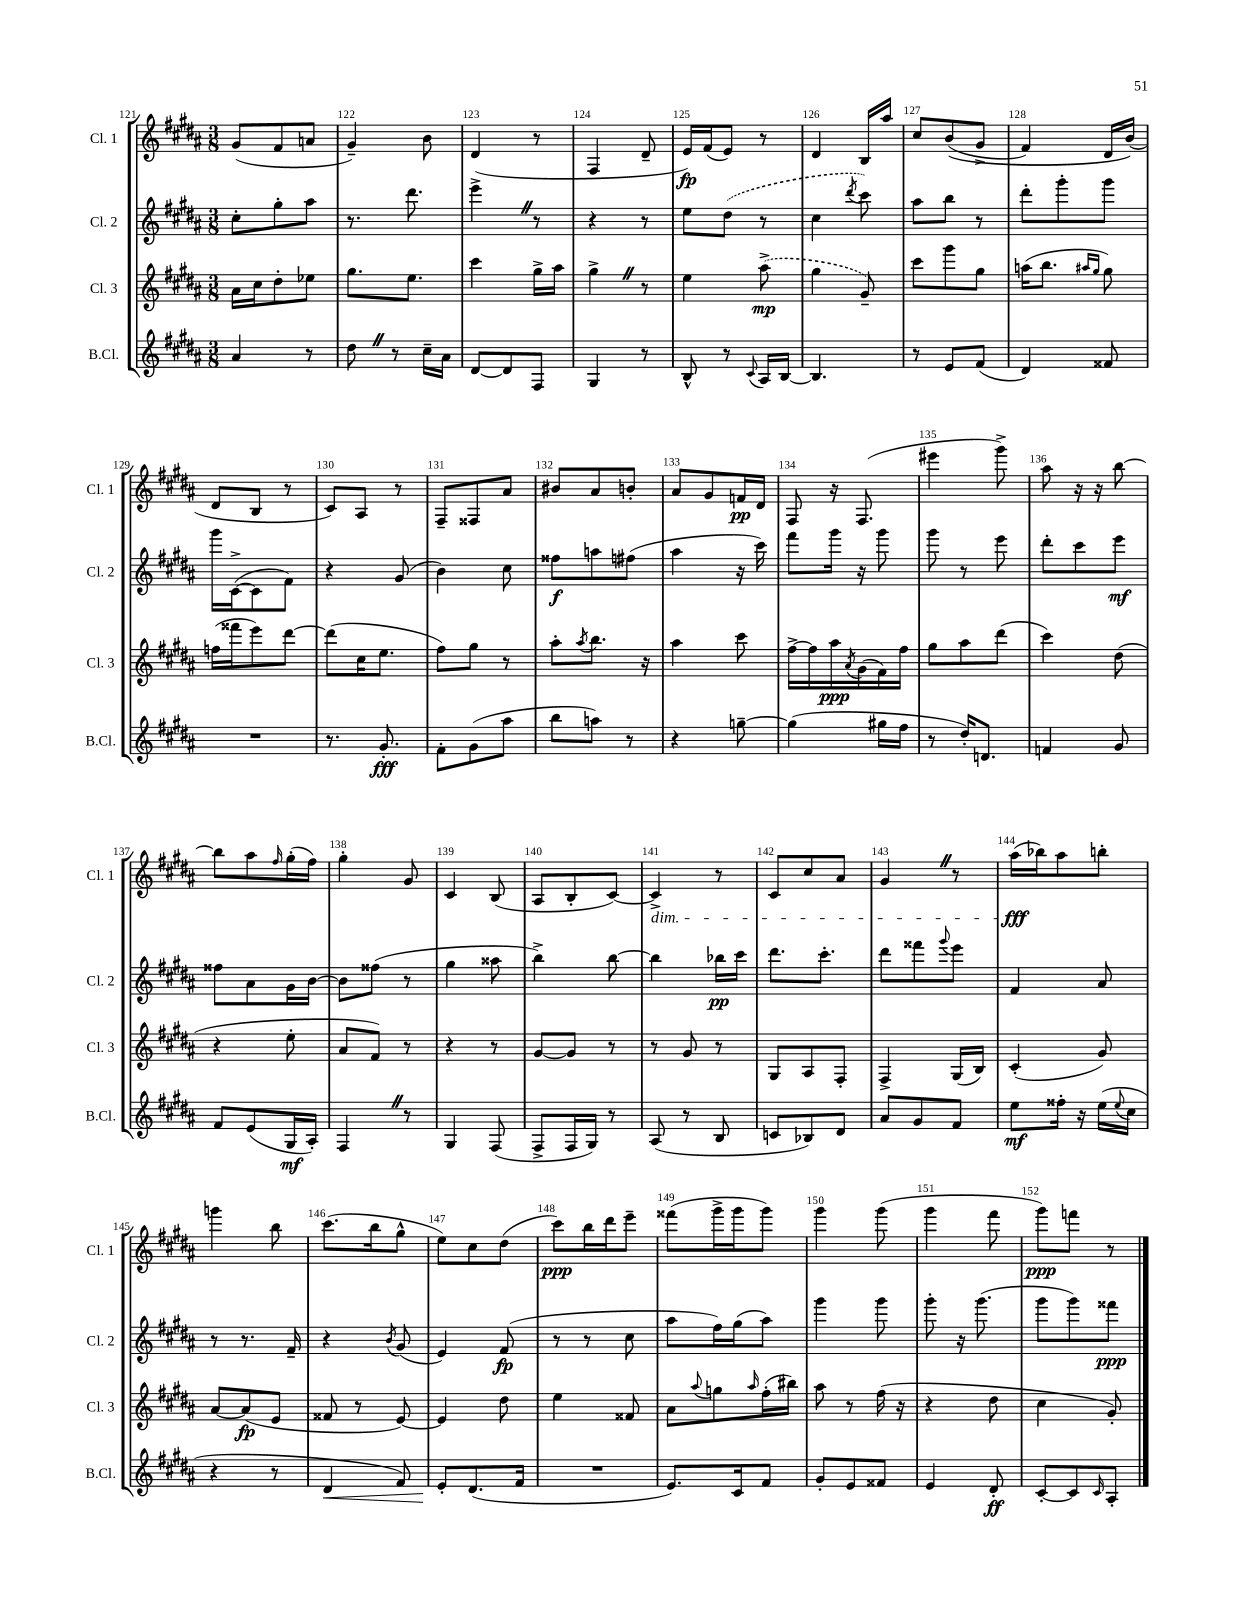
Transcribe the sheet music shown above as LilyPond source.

<<
\new StaffGroup <<
\new Staff = "s0" \with { instrumentName = "Cl. 1" shortInstrumentName = "Cl. 1" } {
    \clef treble \key b \major \numericTimeSignature \time 3/8
    gis'8( fis'8 a'8 |
    gis'4--) b'8 |
    dis'4( r8 |
    fis4 dis'8-- |
    e'16\fp) fis'16( e'8) r8 |
    dis'4 b16 ais''16 |
    cis''8 b'8(\( gis'8-> |
    fis'4) dis'16 b'16(\) |
    dis'8 b8 r8 |
    cis'8) ais8 r8 |
    fis8-- fisis8 ais'8 |
    bis'8 ais'8 b'8-. |
    ais'8 gis'8 f'16\pp dis'16 |
    fis8 r16 fis8.( |
    eis'''4 gis'''8->) |
    ais''8 r16 r16 b''8~ |
    b''8 ais''8 \grace { fis''16 } gis''16-.( fis''16) |
    gis''4-. gis'8 |
    cis'4 b8( |
    ais8 b8-. cis'8~) |
    cis'4->\dim r8 |
    cis'8 cis''8 ais'8 |
    gis'4 \once \override BreathingSign.text = \markup { \musicglyph "scripts.caesura.straight" } \breathe r8 |
    ais''16\fff\!( bes''16) ais''8 b''8-. |
    g'''4 b''8 |
    cis'''8.( b''16 gis''8-^ |
    e''8) cis''8 dis''8( |
    cis'''8\ppp) b''16 dis'''16 e'''8-- |
    fisis'''8( gis'''16-> gis'''16 gis'''8) |
    gis'''4 gis'''8( |
    gis'''4 fis'''8 |
    gis'''8\ppp) f'''8 r8 \bar "|." |
}
\new Staff = "s1" \with { instrumentName = "Cl. 2" shortInstrumentName = "Cl. 2" } {
    \clef treble \key b \major \numericTimeSignature \time 3/8
    cis''8-. gis''8-. ais''8 |
    r8. dis'''8. |
    e'''4-> \once \override BreathingSign.text = \markup { \musicglyph "scripts.caesura.straight" } \breathe r8 |
    r4 r8 |
    e''8 \once \slurDashed dis''8( r8 |
    cis''4 \acciaccatura { dis'''8 } cis'''8) |
    ais''8 b''8 r8 |
    dis'''8-. gis'''8-. gis'''8 |
    gis'''16 cis'16~->( cis'8 fis'8) |
    r4 gis'8( |
    b'4) cis''8 |
    fisis''8\f a''8 fis''8( |
    ais''4 r16 cis'''16) |
    fis'''8 gis'''16 r16 gis'''8 |
    gis'''8 r8 e'''8 |
    dis'''8-. cis'''8 e'''8\mf |
    fisis''8 ais'8 gis'16 b'16~ |
    b'8 fisis''8( r8 |
    gis''4 aisis''8 |
    b''4->) b''8~ |
    b''4 bes''16\pp cis'''16 |
    dis'''8. cis'''8.-. |
    dis'''8 fisis'''8 \appoggiatura { gis'''8 } e'''8 |
    fis'4 ais'8 |
    r8 r8. fis'16-- |
    r4 \acciaccatura { b'8 } gis'8( |
    e'4) fis'8\fp( |
    r8 r8 cis''8 |
    ais''8 fis''16) gis''16( ais''8) |
    gis'''4 gis'''8 |
    gis'''8-. r16 gis'''8.( |
    gis'''8 gis'''8) fisis'''8\ppp \bar "|." |
}
\new Staff = "s2" \with { instrumentName = "Cl. 3" shortInstrumentName = "Cl. 3" } {
    \clef treble \key b \major \numericTimeSignature \time 3/8
    ais'16 cis''16 dis''8-. ees''8 |
    gis''8. e''8. |
    cis'''4 gis''16-> ais''16 |
    gis''4-> \once \override BreathingSign.text = \markup { \musicglyph "scripts.caesura.straight" } \breathe r8 |
    e''4 \once \slurDashed ais''8->\mp( |
    gis''4 gis'8--) |
    cis'''8 gis'''8 gis''8 |
    a''16( b''8. \grace { ais''16 gis''16 } gis''8) |
    f''16( fisis'''16 e'''8) dis'''8~ |
    dis'''8( cis''16 e''8. |
    fis''8) gis''8 r8 |
    ais''8-. \acciaccatura { ais''8 } b''8. r16 |
    ais''4 cis'''8 |
    fis''16~-> fis''16 ais''16\ppp \acciaccatura { ais'8 } gis'16( fis'16) fis''16 |
    gis''8 ais''8 dis'''8( |
    cis'''4) dis''8( |
    r4 e''8-. |
    ais'8 fis'8) r8 |
    r4 r8 |
    gis'8~ gis'8 r8 |
    r8 gis'8 r8 |
    gis8 ais8 fis8-. |
    fis4-> gis16( b16) |
    cis'4-.( gis'8) |
    ais'8~ ais'8\fp( e'8 |
    fisis'8 r8 e'8~) |
    e'4 dis''8 |
    e''4 fisis'8 |
    ais'8 \appoggiatura { ais''8 } g''8 \grace { ais''16 } fis''16-.( bis''16) |
    ais''8 r8 fis''16( r16 |
    r4 dis''8 |
    cis''4 gis'8-.) \bar "|." |
}
\new Staff = "s3" \with { instrumentName = "B.Cl." shortInstrumentName = "B.Cl." } {
    \clef treble \key b \major \numericTimeSignature \time 3/8
    ais'4 r8 |
    dis''8 \once \override BreathingSign.text = \markup { \musicglyph "scripts.caesura.straight" } \breathe r8 cis''16-- ais'16 |
    dis'8~ dis'8 fis8 |
    gis4 r8 |
    b8-^ r8 \appoggiatura { cis'8 } ais16 b16~ |
    b4. |
    r8 e'8 fis'8( |
    dis'4) fisis'8 |
    R4. |
    r8. gis'8.-.\fff |
    fis'8-. gis'8( ais''8 |
    b''8 a''8) r8 |
    r4 g''8~-- |
    g''4( gis''16 fis''16 |
    r8 dis''16-.) d'8. |
    f'4 gis'8 |
    fis'8 e'8( gis16\mf ais16-.) |
    fis4 \once \override BreathingSign.text = \markup { \musicglyph "scripts.caesura.straight" } \breathe r8 |
    gis4 fis8( |
    fis8-> fis16 gis16) r8 |
    ais8( r8 b8 |
    c'8 bes8) dis'8 |
    ais'8 gis'8 fis'8 |
    e''8\mf fisis''16-. r16 e''16( \appoggiatura { e''8 } cis''16 |
    r4 r8 |
    dis'4\< fis'8) |
    e'8-.\! dis'8.( fis'16 |
    R4. |
    e'8.) cis'16 fis'8 |
    gis'8-. e'8 fisis'8 |
    e'4 dis'8-.\ff |
    cis'8~-. cis'8 \grace { cis'16 } ais8-. \bar "|." |
}
>>
>>
\layout { \context { \Score currentBarNumber = #121 \override BarNumber.break-visibility = ##(#f #t #t) barNumberVisibility = #all-bar-numbers-visible } }
